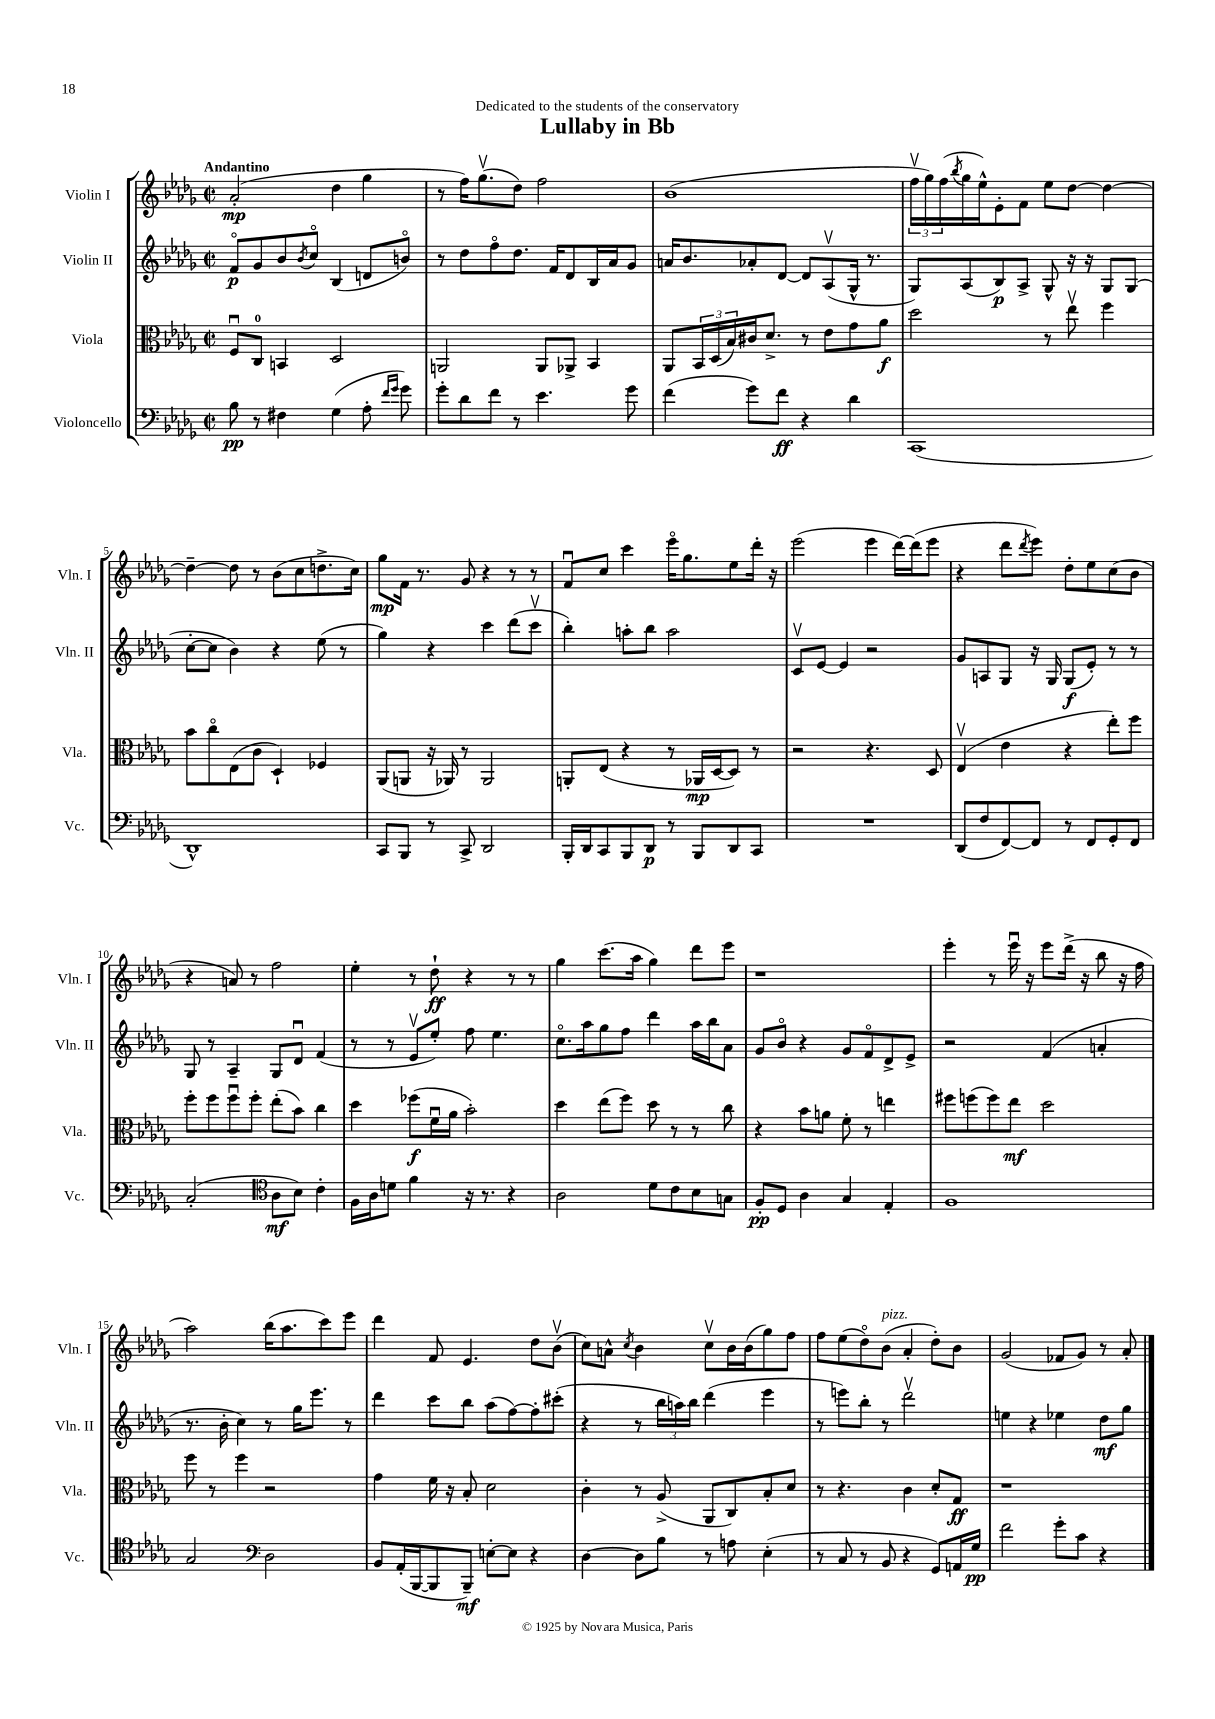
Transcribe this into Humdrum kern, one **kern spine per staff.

**kern	**kern	**kern	**kern
*staff4	*staff3	*staff2	*staff1
*clefF4	*clefC3	*clefG2	*clefG2
*k[b-e-a-d-g-]	*k[b-e-a-d-g-]	*k[b-e-a-d-g-]	*k[b-e-a-d-g-]
*M2/2	*M2/2	*M2/2	*M2/2
*met(c|)	*met(c|)	*met(c|)	*met(c|)
8B-\	8Fu/L	8fo/L	(2a-'/
8r	8C/J	8g-/	.
4F#\	4BB/	8b-/	.
.	.	8qb-/	.
.	.	8cco/J	.
(4G-\	2D-/	(4B-/	4dd-\
8A-'\	.	8d/L	4gg-\
16qqf/LL	.	.	.
16qqg-/JJ	.	.	.
8g-\)	.	8bo/J)	.
=	=	=	=
8g-'\L	2AA/	8r	8r
8d-\	.	8dd-\L	16ff\LK)
.	.	.	(8.gg-v\
8f\J	.	8ffo\	.
8r	.	8.dd-\J	8dd-\J)
4.e-\	8AA/L	.	2ff\
.	.	16f/LK	.
.	8AA-^/J	8d-/	.
.	4BB-/	16B-/L	.
.	.	16a-/J	.
8g-\	.	8g-/J	.
=	=	=	=
(4f\	8AA-/L	16a/LK	(1b-
.	.	8.b-/	.
.	24BB-/L	.	.
.	(24D-/	.	.
.	24B-/)	.	.
8g-\L)	16c#/J	8a-'/	.
.	8.d-^/J	.	.
8f\J	.	[8d-/J	.
4r	8r	8d-/]L	.
.	8e-\L	(8A-v/	.
4d-\	8g-\	16G-^^/Jk	.
.	.	8.r	.
.	8a-\J	.	.
=	=	=	=
(1CC	2dd-\	8G-/L)	24ffv\LL
.	.	.	24gg-\)
.	.	.	(24ff\
.	.	.	8qbb-/
.	.	(8A-/	16gg-\
.	.	.	16ee-^^\J)
.	.	8B-/)	8e-'\
.	.	8A-^/J	8f\J
.	8r	8G-^^/	8ee-\L
.	8ee-v\	16r	[8dd-\J
.	.	16r	.
.	4ff\	8G-/L	4dd-\_
.	.	(8G-/J	.
=	=	=	=
1DD-^^)	8b-\L	[8cc'\L	4dd-~\_
.	8cco\	8cc\]J	.
.	(8E-\	4b-\)	8dd-\]
.	8c\J	.	8r
.	4D-`/)	4r	(8b-\L
.	.	.	8cc\
.	4F-/	(8ee-\	8.dd^\
.	.	8r	.
.	.	.	16cc\Jk)
=	=	=	=
8CC/L	(8AA-/L	4gg-\)	8gg-\L
8BBB-/J	8AA/J	.	16f\Jk
.	.	.	8.r
8r	16r	4r	.
.	16AA-/)	.	.
8CC^/	8r	.	8g-/
2DD-/	2AA-/	4ccc\	4r
.	.	(8ddd-\L	8r
.	.	8cccv\J	8r
=	=	=	=
16BBB-'/LL	8AA'/L	4bb-'\)	8fu/L
16DD-/J	.	.	.
8CC/	(8E-/J	.	8cc/J
8BBB-/	4r	8aa'\L	4ccc\
8DD-/J	.	8bb-\J	.
8r	8r	2aa\	16eee-o\LK
.	.	.	8.gg-\
8BBB-/L	16AA-/LL	.	.
.	[16D-/J	.	.
8DD-/	8D-/]J)	.	8ee-\
8CC/J	8r	.	16ddd-'\Jk
.	.	.	16r
=	=	=	=
1r	2r	8cv/L	(2eee-\
.	.	[8e-/J	.
.	.	4e-/]	.
.	4.r	2r	4eee-\
.	.	.	[16ddd-\LL)
.	.	.	(16ddd-\]J
.	8D-/	.	8eee-\J
=	=	=	=
(8DD-/L	(4E-v/	8g-/L	4r
8F/	.	8A/	.
[8FF/)	4e-\	8G-/J	8ddd-\L
.	.	.	8qddd-/
8FF/]J	.	16r	8eee-\J)
.	.	16G-/	.
8r	4r	(8G-/L	8dd-'\L
8FF/L	.	8e-'/J)	8ee-\
8GG-'/	8ee-'\L)	8r	(8cc\
8FF/J	8ff\J	8r	8b-\J
=	=	=	=
(2C'/	8ff'\L	8G-/	4r
.	8ff\	8r	.
.	8ffu\	4A-~/	8a/)
.	8ff'\J	.	8r
*clefC4	*	*	*
8A-\L	(8ee-'\L	8G-/L	2ff\
8B-\J)	8b-\J)	8d-u/J	.
4c'\	4cc\	(4f/	.
=	=	=	=
16F\LL	4dd-\	8r	4ee-'\
16A-\J	.	.	.
8d\J	.	8r	.
4f\	(8ff-\L	8e-v/L	8r
.	16fu\L	8ee-'/J)	8dd-`\
.	16a-\JJ	.	.
16r	2b-'\)	8ff\	4r
8.r	.	.	.
.	.	4.ee-\	.
4r	.	.	8r
.	.	.	8r
=	=	=	=
2A-\	4dd-\	8.cco\L	4gg-\
.	.	16aa-\k	.
.	(8ee-\L	8gg-\	(8.ccc\L
.	8ff\J)	8ff\J	.
.	.	.	16aa-\Jk
8d-\L	8dd-\	4ddd-\	4gg-\)
8c\	8r	.	.
8B-\	8r	16aa-\LL	8ddd-\L
.	.	16bb-\J	.
8G\J	8cc\	8a-\J	8eee-\J
=	=	=	=
8F'/L	4r	8g-/L	1r
8D-/J	.	8b-o/J	.
4A-\	8b-\L	4r	.
.	8a\J	.	.
4G-/	8f'\	8g-/L	.
.	8r	8fo/	.
4E-'/	4ee\	8d-^/	.
.	.	8e-^/J	.
=	=	=	=
1F	8ff#\L	2r	4eee-'\
.	(8ff\	.	.
.	8ff\)	.	8r
.	8ee-\J	.	16eee-u\
.	.	.	16r
.	2dd-\	(4f/	8eee-\L
.	.	.	(16ddd-^\Jk
.	.	.	16r
.	.	4a'/	8bb-\
.	.	.	16r
.	.	.	16ff\
=	=	=	=
2G-/	8ff\	8.r	2aa-\)
.	8r	.	.
.	.	16b-'\	.
.	4ff\	4cc\)	.
*clefF4	*	*	*
2D-\	2r	8r	(16bb-\LK
.	.	.	8.aa-\
.	.	16gg-\LK	.
.	.	8.eee-\J	.
.	.	.	8ccc\)
.	.	8r	8eee-\J
=	=	=	=
8BB-/L	4g-\	4ddd-\	4ddd-\
(16AA-'/L	.	.	.
[16BBB-/J	.	.	.
8BBB-/]	16f\	8ccc\L	8f/
.	16r	.	.
8BBB-~/J)	8B-'/	8bb-\J	4.e-/
[8E'\L	2d-\	(8aa-\L	.
8E\]J	.	[8ff\)	.
4r	.	8ff'\]	8dd-\L
.	.	(8ccc#'\J	(8b-v\J
=	=	=	=
[4D-\	4c'\	4r	8cc\L)
.	.	.	8a^^\J
.	.	.	8qcc/
8D-\]L	8r	8r	4b-\
8B-\J	(8A-^/	24bb-\LL	.
.	.	24aa\)	.
.	.	24bb-\JJ	.
8r	8AA-/L	(4ddd-\	8ccv\L
8A\	8C/)	.	16b-\L
.	.	.	(16b-\J
(4E-'\	8B-'/	4eee-\	8gg-\)
.	8d-/J	.	8ff\J
=	=	=	=
8r	8r	8r	8ff\L
8C/	4.r	8eee\L)	(8ee-\
8r	.	8bb-'\J	8dd-o\)
8BB-/	.	8r	(8b-\J
4r	4c\	2ddd-v\	4a-'/
8GG-/L)	8d-'/L	.	8dd-'\L)
16AA/L	8G-/J	.	8b-\J
16G-/JJ	.	.	.
=	=	=	=
2f\	1r	4ee\	(2g-/
.	.	4r	.
8g-'\L	.	4ee-\	8f-/L
8c\J	.	.	8g-/J)
4r	.	8dd-\L	8r
.	.	8gg-\J	8a-'/
==	==	==	==
*-	*-	*-	*-
